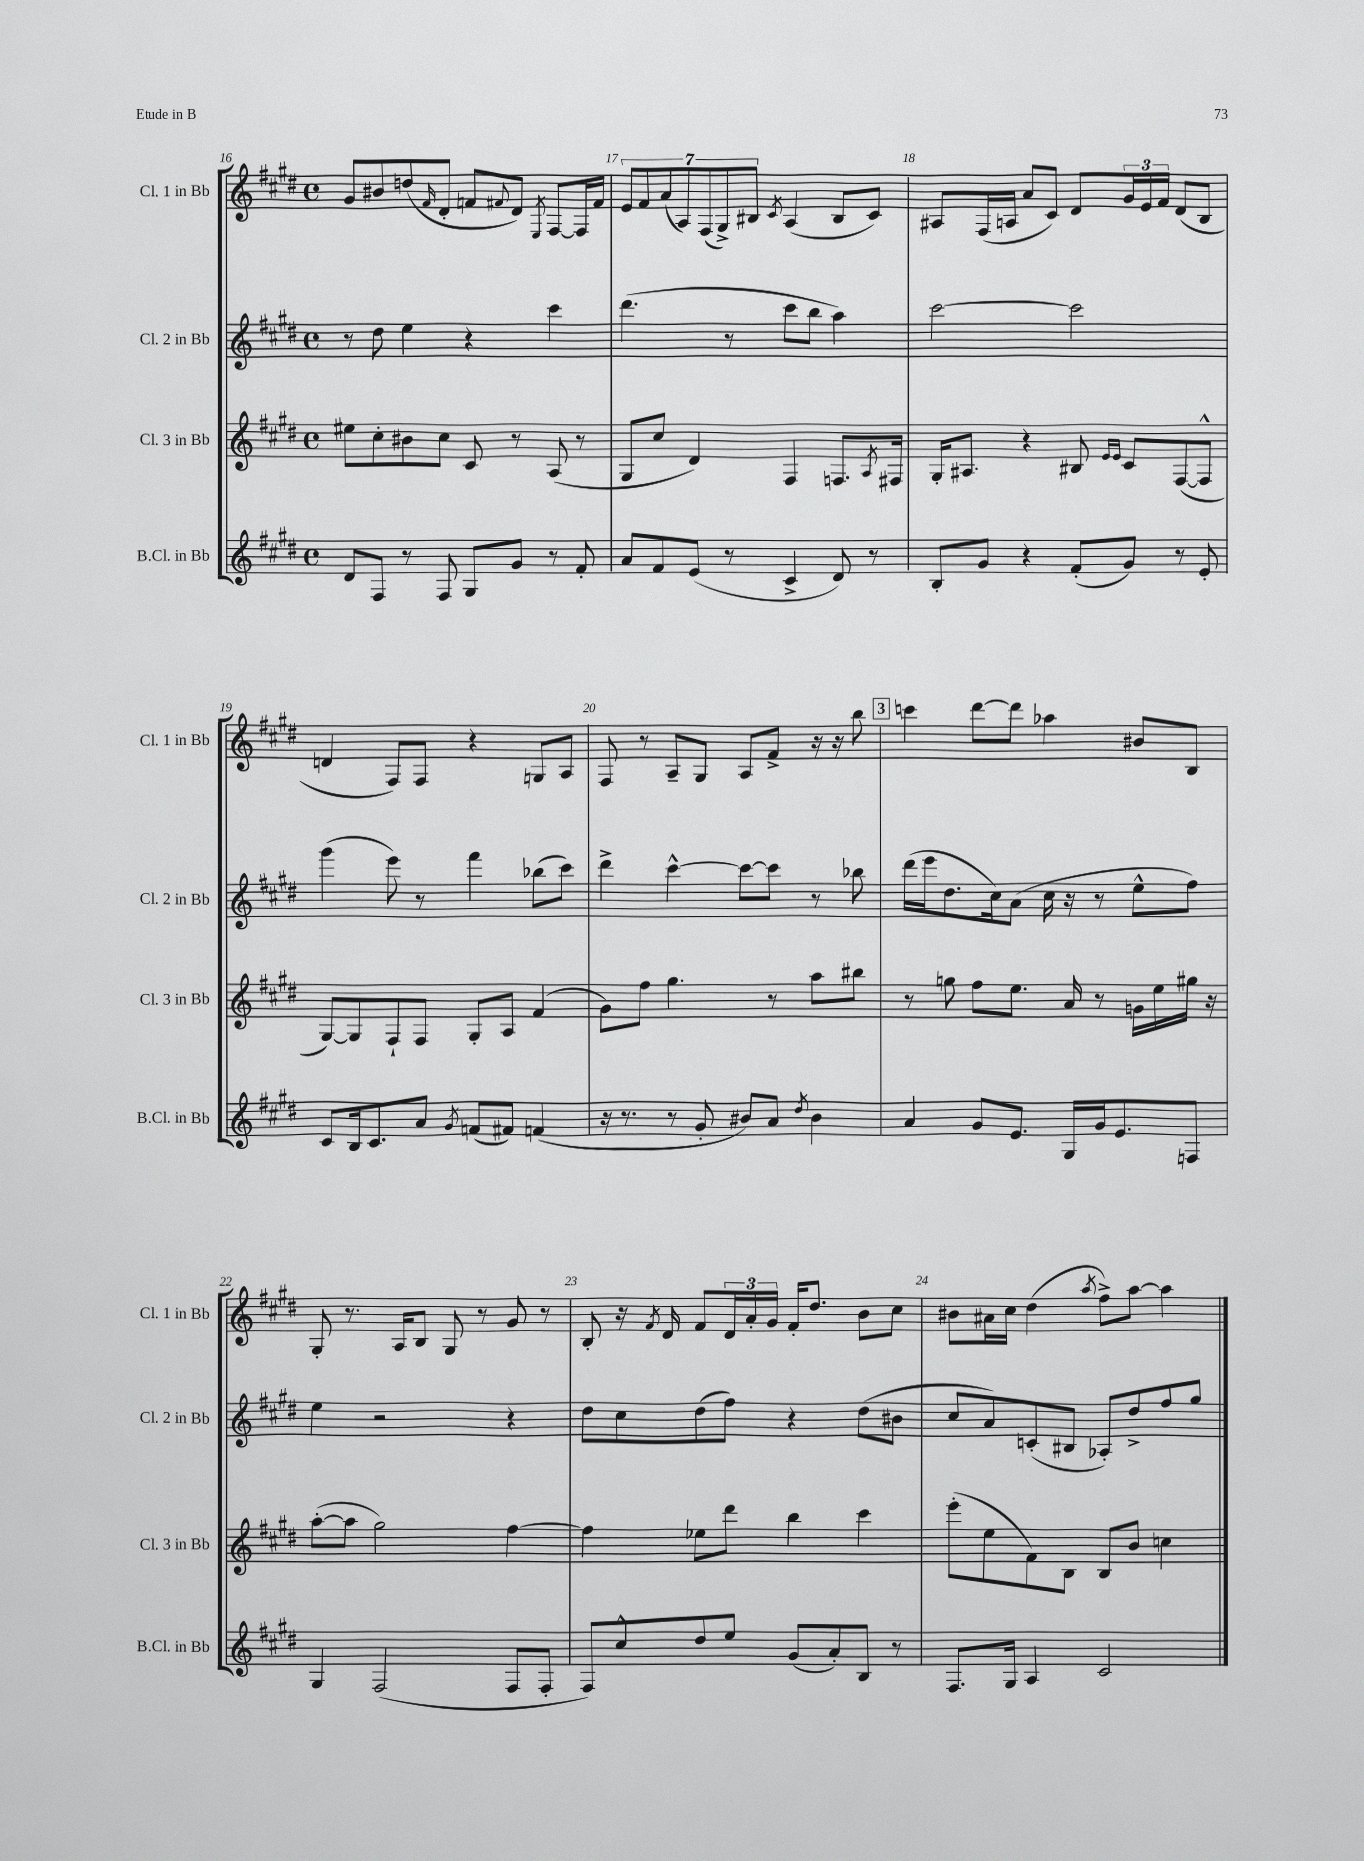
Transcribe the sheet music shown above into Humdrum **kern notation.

**kern	**kern	**kern	**kern
*part4	*part3	*part2	*part1
*staff4	*staff3	*staff2	*staff1
*I"B.Cl. in Bb	*I"Cl. 3 in Bb	*I"Cl. 2 in Bb	*I"Cl. 1 in Bb
*I'B.Cl. in Bb	*I'Cl. 3 in Bb	*I'Cl. 2 in Bb	*I'Cl. 1 in Bb
*clefG2	*clefG2	*clefG2	*clefG2
*k[f#c#g#d#]	*k[f#c#g#d#]	*k[f#c#g#d#]	*k[f#c#g#d#]
*M4/4	*M4/4	*M4/4	*M4/4
*met(c)	*met(c)	*met(c)	*met(c)
=16	=16	=16	=16
8d#/L	8ee#X\L	8r	8g#/L
8F#/J	8cc#'\	8dd#\	8b#X/
8r	8b#X\	4ee\	(8ddn/
.	.	.	16qqf#/
8F#/	8cc#\J	.	8d#'/J
8G#/L	8c#/	4r	8fn/L
.	.	.	8qqf#X/
8g#/J	8r	.	8d#/J)
.	.	.	8qE/
8r	(8A/	4ccc#\	[8F#/L
8f#'/	8r	.	16F#/L]
.	.	.	16f#/JJ
=17	=17	=17	=17
8a/L	8G#/L	(4.ddd#\	14e/L
.	.	.	14f#/
8f#/	8cc#/J	.	.
.	.	.	(14a/
.	.	.	14A/)
(8e/J	4d#/)	.	.
.	.	.	(14F#/
.	.	.	14G#^/)
8r	.	8r	.
.	.	.	14B#X/J
.	.	.	8qc#/
4c#^/	4F#/	8ccc#\L	(4A/
.	.	8bb\J	.
8d#/)	8.Fn/L	4aa\)	8B#/L
8r	.	.	8c#/J)
.	8qA/	.	.
.	16F#X/Jk	.	.
=18	=18	=18	=18
8B'/L	16G#'/KL	[2ccc#\	8A#X/L
.	8.A#X/J	.	.
8g#/J	.	.	(16F#/L
.	.	.	16An/JJ
4r	4r	.	8a/L
.	.	.	8c#/J)
(8f#'/L	8B#X/	2ccc#\]	8d#/L
.	16qqe/LL	.	.
.	16qqe/JJ	.	.
8g#/J)	8c#/L	.	24g#/L
.	.	.	24e/
.	.	.	24f#/JJ
8r	([8F#/	.	(8d#/L
8e'/	8F#^^/J]	.	8B/J
!!LO:LB:g=z
=19	=19	=19	=19
8c#/L	[8G#/L)	(4ggg#\	4dn/
16B/k	8G#/]	.	.
8.c#/	.	.	.
.	8F#`/	8eee\)	8F#/L)
8a/J	8F#/J	8r	8F#/J
8qg#/	.	.	.
(8fn/L	8G#'/L	4fff#\	4r
8f#X/J)	8A/J	.	.
(4fn/	(4f#/	(8bb-X\L	8Gn/L
.	.	8ccc#\J)	8A/J
=20	=20	=20	=20
16r	8g#\L)	4ddd#^\	8F#/
8.r	.	.	.
.	8ff#\J	.	8r
8r	4.gg#\	[4ccc#^^\	8A~/L
8g#'/	.	.	8G#/J
8b#X/L)	.	8ccc#\L_	8A/L
8a/J	8r	8ccc#\J]	8f#^/J
8qdd#/	.	.	.
4b#\	8aa\L	8r	16r
.	.	.	16r
.	8bb#X\J	8bb-X\	8bb\
!!LO:REH:place=s1:t=3
=21	=21	=21	=21
4a/	8r	(16ddd#\LL	4cccn\
.	.	16eee\J	.
.	8ggn\	8.dd#\	.
8g#/L	8ff#\L	.	[8ddd#\L
.	.	16cc#\k)	.
8.e/J	8.ee\J	(8a\J	8ddd#\J]
.	.	16cc#\	4aa-X\
16G#/LL	16a/	16r	.
16g#/J	8r	8r	.
8.e/	.	.	.
.	16gn\LL	8ee^^\L	8b#X/L
.	16ee\	.	.
8Fn/J	16gg#X\JJ	8ff#\J)	8B/J
.	16r	.	.
!!LO:LB:g=z
=22	=22	=22	=22
4G#/	([8aa'\L	4ee\	8G#'/
.	8aa\J]	.	8.r
(2F#/	2gg#\)	2r	.
.	.	.	16A/KL
.	.	.	8B/J
.	.	.	8G#/
.	.	.	8r
8F#/L	[4ff#\	4r	8g#/
8F#'/J	.	.	8r
=23	=23	=23	=23
8F#/L)	4ff#\]	8dd#\L	8B'/
8cc#^^/	.	8cc#\	16r
.	.	.	8qf#/
.	.	.	16d#/
8dd#/	8ee-X\L	(8dd#\	8f#/L
8ee/J	8ddd#\J	8ff#\J)	24d#/L
.	.	.	24a'/
.	.	.	24g#/JJ
(8g#/L	4bb\	4r	16f#'/KL
.	.	.	8.dd#/J
8a'/)	.	.	.
8B/J	4ccc#\	(8dd#\L	8b\L
8r	.	8b#X\J	8cc#\J
=24	=24	=24	=24
8.F#/L	(8eee'\L	8cc#/L	8b#X\L
.	8ee\	8a/)	16a#X\L
16G#/Jk	.	.	16cc#\JJ
4A/	8f#\)	(8cn'/	(4dd#\
.	8B\J	8B#X/J	.
.	.	.	8qaa/
2c#/	8B/L	8A-X'/L)	8ff#^\L)
.	8b/J	8dd#^/	[8aa\J
.	4ccn\	8ff#/	4aa\]
.	.	8gg#/J	.
==	==	==	==
*-	*-	*-	*-
